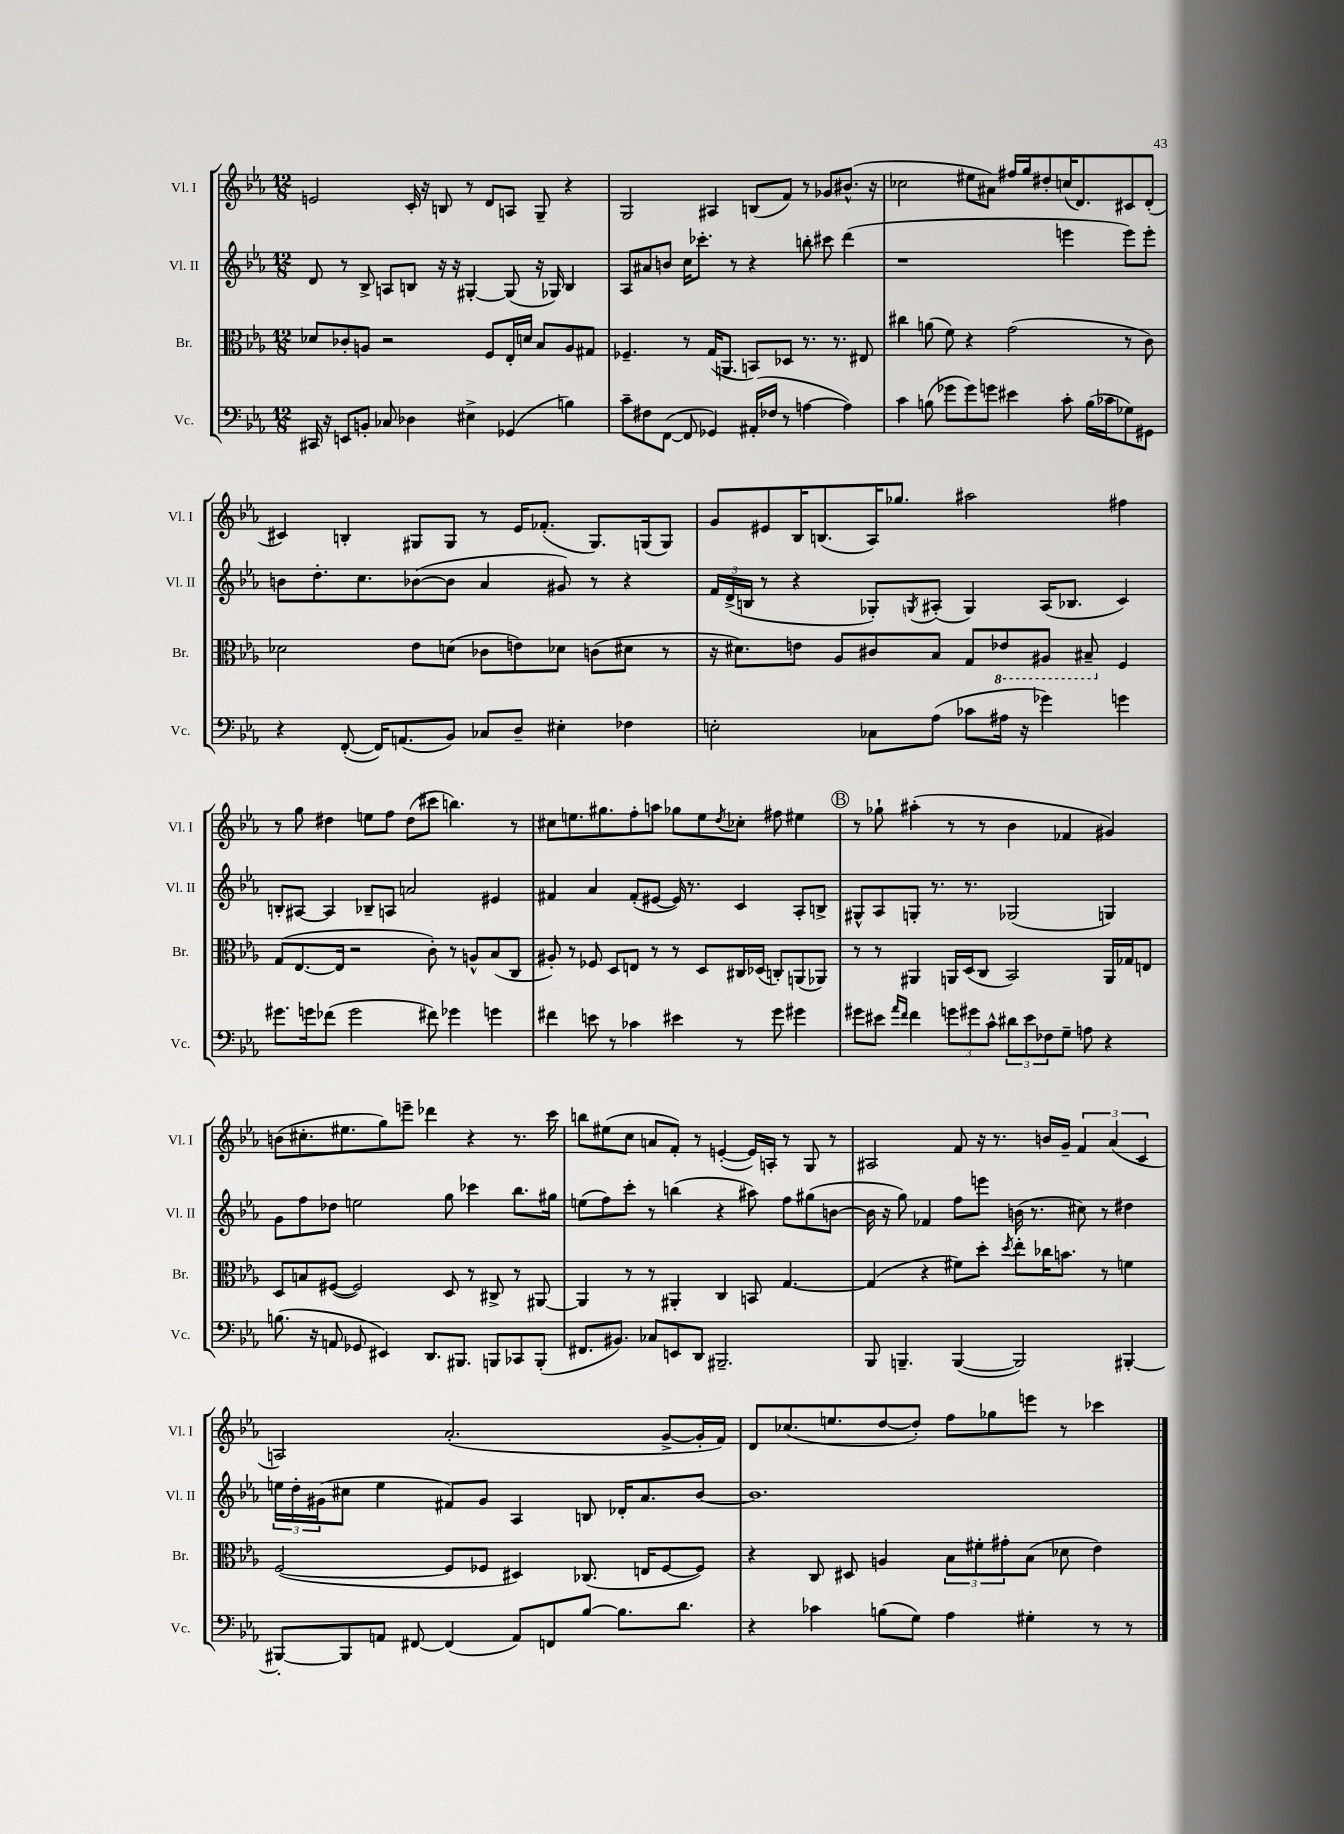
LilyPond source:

<<
\new StaffGroup <<
\new Staff = "s0" \with { instrumentName = "Vl. I" shortInstrumentName = "Vl. I" } {
    \clef treble \key ees \major \numericTimeSignature \time 12/8
    e'2 c'16-. r16 b8 r8 d'8 a8 g8-- r4 |
    g2 ais4 b8( f'8) r8 ges'8 bis'8.-^( r16 |
    ces''2 eis''8 ais'8) fis''16 g''16 dis''8-. c''16( d'8.) cis'8 d'8-.( |
    cis'4) b4-. gis8 gis8 r8 ees'16 fes'8.-.( gis8.) g16( g8) |
    g'8 eis'8 bes16 b8.( aes16) ges''8. ais''2 fis''4 |
    r8 g''8 dis''4 e''8 f''8 dis''8( cis'''8 b''4.) r8 |
    cis''8 e''8. gis''8. f''8-. a''8 ges''8 e''8 \acciaccatura { d''8 } ces''8-. fis''8 eis''4 |
    \mark \markup { \circle "B" } r8 ges''8-! ais''4-.( r8 r8 bes'4 fes'4 gis'4) |
    b'8( cis''8.-. eis''8. g''8) e'''8-- des'''4 r4 r8. c'''16 |
    b''8 eis''8( c''8 a'8 f'8-.) r8 e'4~-.( e'16) a16-. r8 g8 r8 |
    ais2 f'8 r16 r8. b'16 g'16-- \tuplet 3/2 { f'4 aes'4( c'4 } |
    a2) aes'2.-.( g'8~-> g'16-. f'16) |
    d'8 ces''8.( e''8. d''8~ d''8-.) f''8 ges''8 e'''8 r8 ces'''4 \bar "|." |
}
\new Staff = "s1" \with { instrumentName = "Vl. II" shortInstrumentName = "Vl. II" } {
    \clef treble \key ees \major \numericTimeSignature \time 12/8
    d'8 r8 bes8-> a8 b8 r16 r16 gis4~-. gis8( r16 ges16) b4 |
    aes8 ais'8 b'8 c''16 ces'''8.-. r8 r4 b''8-. cis'''8 d'''4( |
    r1 e'''4 e'''8) e'''8-. |
    b'8 d''8.-. c''8. bes'8~( bes'8 aes'4 gis'8) r8 r4 |
    \tuplet 3/2 { f'16 d'16->( b16 } r8 r4 ges8-.) \acciaccatura { g8 } ais8-.( g4) ais16( bes8. c'4) |
    b8-. ais8~ ais4 bes8-- a8 a'2 eis'4 |
    fis'4 aes'4 fis'8-.( eis'8~ eis'16) r8. c'4 aes8-. b8-> |
    \mark \markup { \circle "B" } gis8-^ aes8 g8-. r8. r8. ges2( g4) |
    g'8 f''8 des''8 e''2 g''8 ces'''4 bes''8. gis''16 |
    e''8( f''8) c'''8-. r8 b''4( r4 ais''8) f''8 gis''8( b'8~ |
    b'16 r16 g''8) fes'4 f''8 e'''8 b'16( r8. cis''8) r8 dis''4 |
    \tuplet 3/2 { e''16 d''16-. gis'16( } cis''8 e''4 fis'8) gis'8 aes4 b8 des'16-. aes'8. bes'8~ |
    bes'1. \bar "|." |
}
\new Staff = "s2" \with { instrumentName = "Br." shortInstrumentName = "Br." } {
    \clef alto \key ees \major \numericTimeSignature \time 12/8
    des'8 ces'8-. a8 r2 f8 ees16-. d'16 bes8 a8 gis8 |
    fes4.-- r8 g16( a,8. b,8) des8 r8. r8. eis8 |
    cis''4 a'8( f'8) r4 g'2( r8 c'8) |
    des'2 ees'8 d'8( ces'8 e'8) des'8 c'8( dis'8 r8 |
    r16 dis'8.) e'8 aes8 cis'8 bes8 g8 \ottava #-1 ees!8 ais,8 bis,8-- \ottava #0 f4 |
    g8( ees8.~ ees16 r2 c'8-.) r8 a8-^ bes8( c8 |
    ais8-.) r8 fes8 d8 e8 r8 r8 d8 cis16 des16( c8-.) a,8( aes,8) |
    \mark \markup { \circle "B" } r8 r8 ais,4 a,16 d16( c8 bes,2) a,16 ges16 e8 |
    d8 b8 fis8~( fis2) d8 r8 cis8-> r8 ais,8~ |
    ais,4 r8 r8 ais,4-. c4 b,8 g4.~ |
    g4( r4 fis'8) d''8-. \acciaccatura { d''8 } ees''8-. ces''16 b'8. r8 f'4 |
    f2~( f8 fes8 dis4) ces8.( e16 fes8~ fes8) |
    r4 c8 dis8 a4 \tuplet 3/2 { bes8 fis'8-. gis'8-. } bes8( des'8 ees'4) \bar "|." |
}
\new Staff = "s3" \with { instrumentName = "Vc." shortInstrumentName = "Vc." } {
    \clef bass \key ees \major \numericTimeSignature \time 12/8
    cis,16 r16 e,8 b,8-. ces8 des4 eis4-> ges,4( b4) |
    c'8-- fis8 f,8~( f,8 ges,4) ais,16-.( fes16 r8 a4~ a4) |
    c'4 b8( ges'8 ges'8) g'8 eis'4 c'8-. b16( ces'16 ges8) gis,8 |
    r4 f,8~-.( f,16) a,8.( bes,8) ces8 d8-- eis4-. fes4 |
    e2-. ces8 aes8( ces'8 ais16 r16 ges'4) g'4 |
    gis'8. g'16 fes'8( g'2 fis'8) ges'4 g'4 |
    fis'4 e'8 r8 ces'4 eis'4 r8 g'8 gis'4 |
    \mark \markup { \circle "B" } gis'8 eis'8 \grace { aes'16 f'16 } f'4 \tuplet 3/2 { g'8 gis'8 c'8-^ } \tuplet 3/2 { dis'8 eis'8 fes8 } g8-- a8 r4 |
    b8.( r16 a,8 ges,8 eis,4) d,8. bis,,8. b,,8 ces,8 b,,8-.( |
    fis,8. bis,8.) ces8 e,8 d,8 bis,,2.-- |
    bes,,8 b,,4.-- b,,4~( b,,2) bis,,4~-. |
    bis,,8~-. bis,,8 a,8 fis,8~ fis,4( a,8) f,8 bes8~ bes8. d'8. |
    r4 ces'4 b8( g8) aes4 gis4-. r8 r8 \bar "|." |
}
>>
>>
\layout { \context { \Score \remove "Bar_number_engraver" } }
